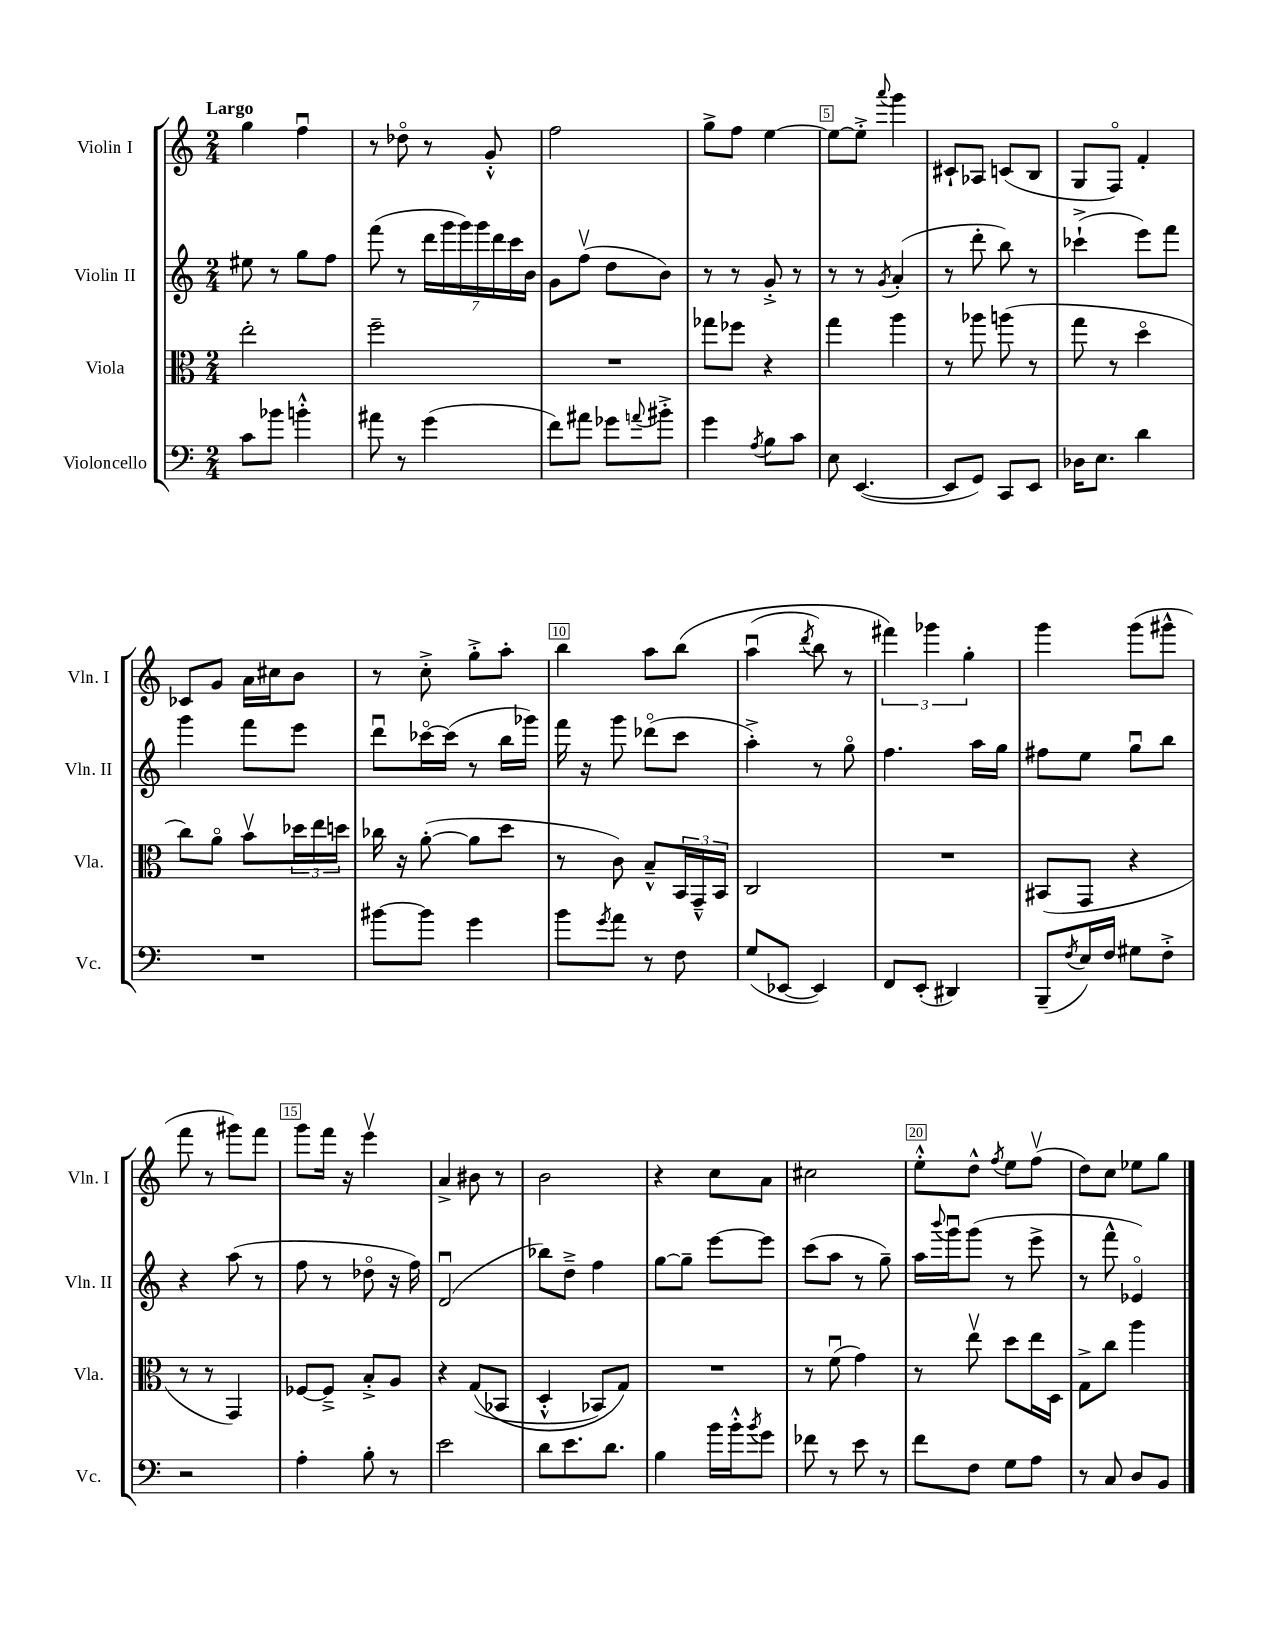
<<
\new StaffGroup <<
\new Staff = "s0" \with { instrumentName = "Violin I" shortInstrumentName = "Vln. I" } {
    \clef treble \key c \major \numericTimeSignature \time 2/4 \tempo "Largo"
    g''4 f''4\downbow |
    r8 des''8\flageolet r8 g'8-.-^ |
    f''2 |
    g''8-> f''8 e''4~ |
    e''8~ e''8-.-> \appoggiatura { a'''8 } g'''4 |
    cis'8-! aes8 c'8( b8 |
    g8 f8\flageolet) f'4-. |
    ces'8 g'8 a'16 cis''16 b'8 |
    r8 c''8-.-> g''8-.-> a''8-. |
    b''4 a''8 b''8\( |
    a''4\downbow( \acciaccatura { d'''8 } b''8) r8 |
    \tuplet 3/2 { fis'''4\) ges'''4 g''4-. } |
    g'''4 g'''8( gis'''8-^ |
    f'''8 r8 gis'''8) f'''8 |
    g'''8 f'''16 r16 e'''4\upbow |
    a'4-> bis'8 r8 |
    b'2 |
    r4 c''8 a'8 |
    cis''2 |
    e''8-.-^ d''8-^ \acciaccatura { f''8 } e''8 f''8\upbow( |
    d''8) c''8 ees''8 g''8 \bar "|." |
}
\new Staff = "s1" \with { instrumentName = "Violin II" shortInstrumentName = "Vln. II" } {
    \clef treble \key c \major \numericTimeSignature \time 2/4
    eis''8 r8 g''8 f''8 |
    f'''8( r8 \tuplet 7/4 { d'''16 g'''16 g'''16) g'''16 d'''16 c'''16 b'16 } |
    g'8 f''8\upbow( d''8 b'8) |
    r8 r8 g'8-.-> r8 |
    r8 r8 \acciaccatura { g'8 } a'4-.( |
    r8 d'''8-. b''8) r8 |
    ces'''4-!->( e'''8) f'''8 |
    g'''4 f'''8 e'''8 |
    d'''8\downbow ces'''16~\flageolet ces'''16( r8 b''16 ges'''16) |
    f'''16 r16 g'''8 des'''8\flageolet( c'''8 |
    a''4-.->) r8 g''8\flageolet |
    f''4. a''16 g''16 |
    fis''8 e''8 g''8\downbow b''8 |
    r4 a''8( r8 |
    f''8 r8 des''8\flageolet r16 f''16) |
    d'2\downbow( |
    bes''8) d''8---> f''4 |
    g''8~ g''8-- e'''8~ e'''8 |
    c'''8( a''8 r8 g''8--) |
    a''16 \appoggiatura { b'''8 } g'''16\downbow g'''8( r8 e'''8-> |
    r8 f'''8-^ ees'4\flageolet) \bar "|." |
}
\new Staff = "s2" \with { instrumentName = "Viola" shortInstrumentName = "Vla." } {
    \clef alto \key c \major \numericTimeSignature \time 2/4
    e''2-. |
    f''2-- |
    R2 |
    ges''8 fes''8 r4 |
    g''4 a''4 |
    r8 aes''8 a''8( r8 |
    g''8 r8 d''4\flageolet |
    c''8) a'8\flageolet b'8\upbow \tuplet 3/2 { des''16 e''16 d''16 } |
    ces''16 r16 a'8~-.( a'8 d''8 |
    r8 c'8) b8---^ \tuplet 3/2 { b,16 g,16---^ b,16 } |
    c2 |
    R2 |
    bis,8( g,8 r4 |
    r8 r8 g,4) |
    fes8~ fes8---> b8-.-> a8 |
    r4 g8(\( bes,8 |
    d4-.-^ bes,8) g8\) |
    R2 |
    r8 f'8\downbow( g'4) |
    r8 e''8\upbow d''8 e''16 d16 |
    g8-> c''8 a''4 \bar "|." |
}
\new Staff = "s3" \with { instrumentName = "Violoncello" shortInstrumentName = "Vc." } {
    \clef bass \key c \major \numericTimeSignature \time 2/4
    c'8 bes'8 b'4-.-^ |
    ais'8 r8 g'4( |
    f'8) ais'8 ges'8 \appoggiatura { a'8 } bis'8-.-> |
    g'4 \acciaccatura { a8 } b8 c'8 |
    e8 e,4.~( |
    e,8 g,8) c,8 e,8 |
    des16 e8. d'4 |
    R2 |
    bis'8~ bis'8 g'4 |
    b'8 \acciaccatura { g'8 } a'8 r8 f8 |
    g8( ees,8~ ees,4) |
    f,8 e,8-.( dis,4) |
    b,,8--( \acciaccatura { f8 } e16) f16 gis8 f8-.-> |
    r2 |
    a4-. b8-. r8 |
    e'2 |
    d'8 e'8. d'8. |
    b4 b'16 b'16-.-^ \acciaccatura { b'8 } g'8 |
    fes'8 r8 e'8 r8 |
    f'8 f8 g8 a8 |
    r8 c8 d8 b,8 \bar "|." |
}
>>
>>
\layout { \context { \Score \override BarNumber.break-visibility = ##(#f #t #t) barNumberVisibility = #(every-nth-bar-number-visible 5) \override BarNumber.stencil = #(make-stencil-boxer 0.1 0.3 ly:text-interface::print) } }
